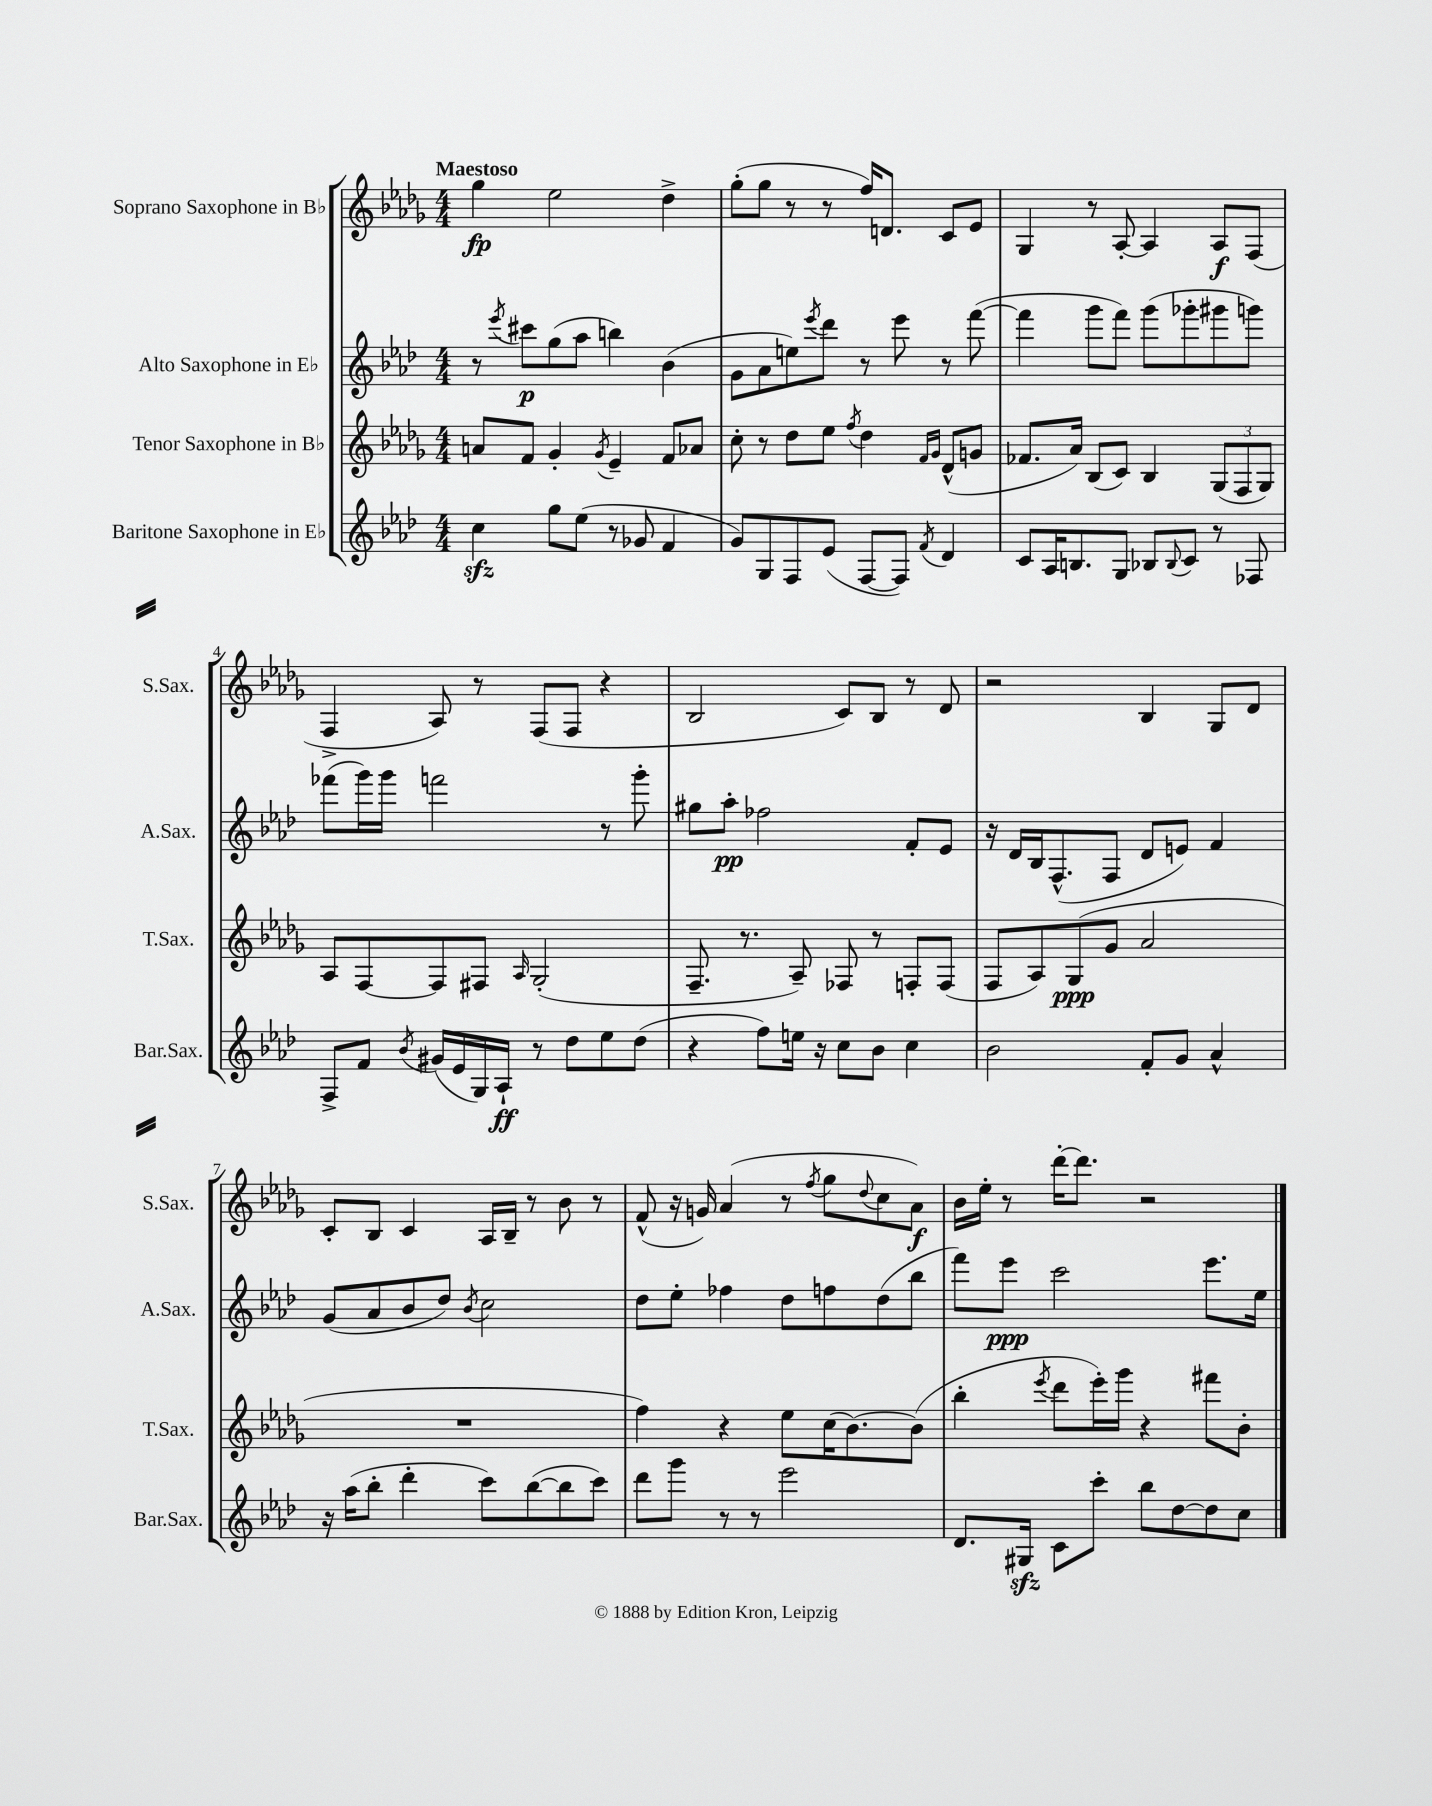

**kern	**kern	**kern	**kern
*staff4	*staff3	*staff2	*staff1
*clefG2	*clefG2	*clefG2	*clefG2
*k[b-e-a-d-]	*k[b-e-a-d-g-]	*k[b-e-a-d-]	*k[b-e-a-d-g-]
*M4/4	*M4/4	*M4/4	*M4/4
4cc\	8a/L	8r	4gg-\
.	.	8qeee-/	.
.	8f/J	8ccc#\L	.
8gg\L	4g-'/	(8gg\	2ee-\
(8ee-\J	.	8aa-\J	.
.	8qg-/	.	.
8r	4e-~/	4bb\)	.
8g-/	.	.	.
4f/	8f/L	(4b-\	4dd-^\
.	8a-/J	.	.
=	=	=	=
8g/L)	8cc'\	8g\L	(8gg-'\L
8G/	8r	8a-\	8gg-\J
8F/	8dd-\L	8ee\)	8r
.	.	8qeee-/	.
(8e-/J	8ee-\J	8ddd-\J	8r
.	8qff/	.	.
[8F/L	4dd-\	8r	16ff/LK)
.	.	.	8.d/J
8F/]J)	.	8eee-\	.
.	16qqf/LL	.	.
8qf/	16qqg-/JJ	.	.
4d-/	(8d-^^/L	8r	8c/L
.	8g/J	([8fff\	8e-/J
=	=	=	=
8c/L	8.f-/L	4fff\]	4G-/
16A-/K	.	.	.
8.B/	16a-/Jk)	.	.
.	(8B-/L	8ggg\L	8r
8G/J	8c/J)	8fff\J)	[8A-'/
8B-/L	4B-/	(8ggg\L	4A-/]
8qqB-/	.	.	.
8c/J	.	8ggg-'\	.
8r	(12G-/L	8ggg#\	8A-/L
.	12F/	.	.
8F-/	.	8ggg\J)	(8F/J
.	12G-/J)	.	.
=	=	=	=
8F^/L	8A-/L	(8fff-\L	4F^/
8f/J	[8F/	16ggg\L)	.
.	.	16ggg\JJ	.
8qb-/	.	.	.
(16g#/LL	8F/]	2fff\	8A-/)
16e-/	.	.	.
16G/)	8F#/J	.	8r
16A-`/JJ	.	.	.
.	16qqA-/	.	.
8r	(2G-'/	.	(8F/L
8dd-\L	.	.	8F/J
8ee-\	.	8r	4r
(8dd-\J	.	8ggg'\	.
=	=	=	=
4r	8.F~/	8gg#\L	2B-/
.	.	8aa-'\J	.
.	8.r	.	.
8ff\L)	.	2ff-\	.
16ee\Jk	8A-~/)	.	.
16r	.	.	.
8cc\L	8F-/	.	8c/L)
8b-\J	8r	.	8B-/J
4cc\	8F'/L	8f'/L	8r
.	(8F/J	8e-/J	8d-/
=	=	=	=
2b-\	8F/L	16r	2r
.	.	16d-/LL	.
.	8A-/)	16B-/J	.
.	.	(8.F^^/	.
.	(8G-/	.	.
.	8g-/J	8F/J	.
8f'/L	2a-/	8d-/L	4B-/
8g/J	.	8e/J)	.
4a-^^/	.	4f/	8G-/L
.	.	.	8d-/J
=	=	=	=
16r	1r	(8g/L	8c'/L
(16aa-\LK	.	.	.
8bb-'\J	.	8a-/	8B-/J
4ddd-'\	.	8b-/	4c/
.	.	8dd-/J)	.
.	.	8qb-/	.
8ccc\L)	.	2cc\	16A-/LL
.	.	.	16B-~/JJ
([8bb-\	.	.	8r
8bb-\]	.	.	8b-\
8ccc\J)	.	.	8r
=	=	=	=
8ddd-\L	4ff\)	8dd-\L	(8f^^/
8ggg\J	.	8ee-'\J	16r
.	.	.	16g/)
8r	4r	4ff-\	(4a-/
8r	.	.	.
2eee-\	8ee-\L	8dd-\L	8r
.	.	.	8qff/
.	(16cc\K	8ff\	8gg-\L
.	[8.b-\)	.	.
.	.	.	8qqdd-/
.	.	(8dd-\	8cc\
.	(8b-\]J	8bb-\J	8a-\J)
=	=	=	=
8.d-/L	4bb-'\	8fff\L)	16b-\LL
.	.	.	16ee-'\JJ
.	.	8eee-\J	8r
16G#/Jk	.	.	.
.	8qeee-/	.	.
8c\L	8ddd-\L	2ccc\	[16ddd-'\LK
.	.	.	8.ddd-\]J
8ccc'\J	16eee-'\L)	.	.
.	16ggg-\JJ	.	.
8bb-\L	4r	.	2r
[8dd-\	.	.	.
8dd-\]	8fff#\L	8.eee-\L	.
8cc\J	8b-'\J	.	.
.	.	16ee-\Jk	.
==	==	==	==
*-	*-	*-	*-
